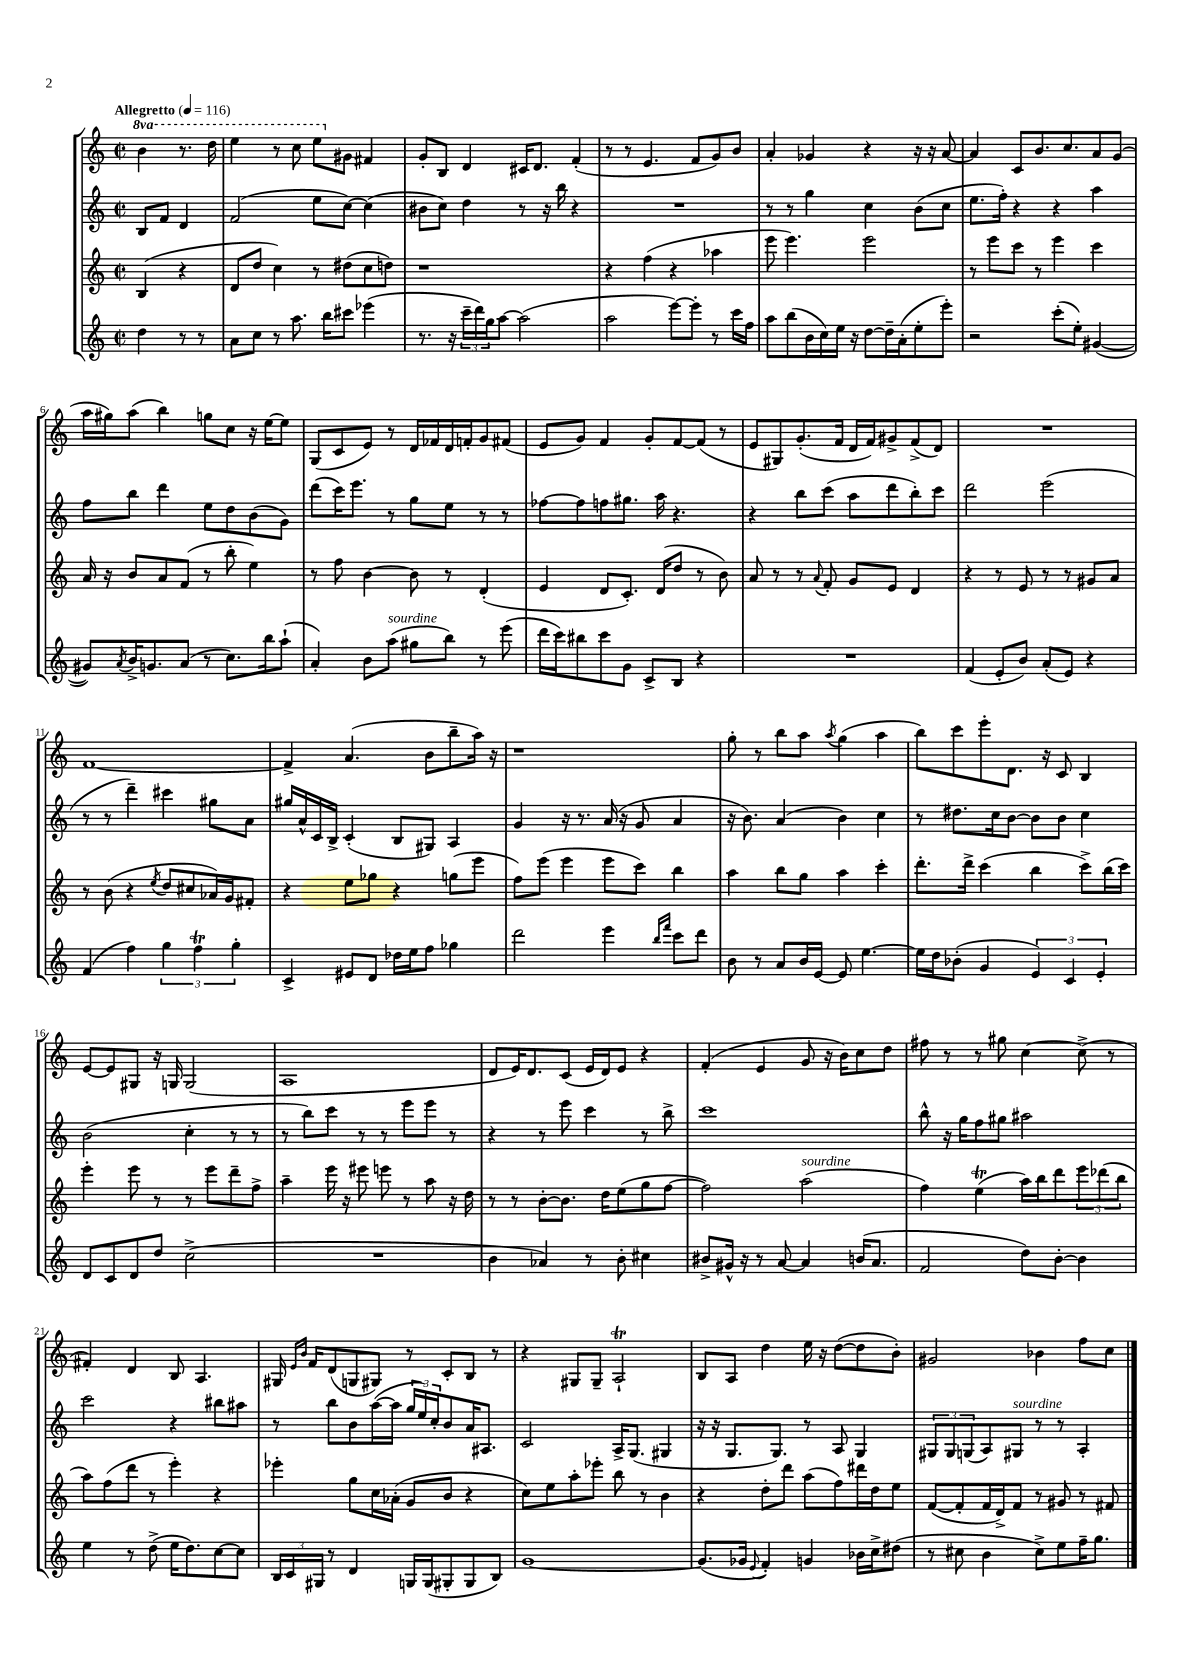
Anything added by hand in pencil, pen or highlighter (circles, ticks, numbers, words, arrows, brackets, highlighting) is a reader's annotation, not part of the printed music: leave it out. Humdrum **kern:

**kern	**kern	**kern	**kern
*staff4	*staff3	*staff2	*staff1
*clefG2	*clefG2	*clefG2	*clefG2
*k[]	*k[]	*k[]	*k[]
*M2/2	*M2/2	*M2/2	*M2/2
*met(c|)	*met(c|)	*met(c|)	*met(c|)
*MM116	*MM116	*MM116	*MM116
4dd\	(4B/	8B/L	4bb\
.	.	8f/J	.
8r	4r	4d/	8.r
8r	.	.	.
.	.	.	16ddd\
=	=	=	=
8a\L	8d/L	(2f/	4eee\
8cc\J	8dd/J	.	.
8r	4cc\)	.	8r
8.aa\	.	.	8ccc\
.	8r	8ee\L	8eee\L
16bb\LK	.	.	.
8ccc#\J	(8dd#\L	[8cc\J)	8g#\J
(4eee-\	8cc\	(4cc\]	4f#/
.	8dd\J)	.	.
=	=	=	=
8.r	1r	8b#\L	8g'/L
.	.	8cc\J)	8B/J
16r	.	.	.
24ccc~\LL	.	4dd\	4d/
24ddd\)	.	.	.
24gg\J	.	.	.
[8aa\J	.	.	.
(2aa\]	.	8r	16c#/LK
.	.	.	8.d/J
.	.	16r	.
.	.	16bb\	.
.	.	4r	(4f'/
=	=	=	=
2aa\	4r	1r	8r
.	.	.	8r
.	(4ff\	.	4.e/
[8eee\L)	4r	.	.
8eee'\]J	.	.	8f/L
8r	4aa-\	.	8g/)
16ccc\LL	.	.	8b/J
16ff\JJ	.	.	.
=	=	=	=
8aa\L	8eee\	8r	4a'/
(8bb\	4.eee\)	8r	.
16b\L	.	4gg\	4g-/
16cc\)	.	.	.
16ee\JJ	.	.	.
16r	.	.	.
[8dd\L	2eee\	4cc\	4r
16dd~\]L	.	.	.
(16a'\J	.	.	.
8ee'\	.	(8b\L	16r
.	.	.	16r
8eee'\J)	.	8cc\J	[8a/
=	=	=	=
2r	8r	8.ee\L	4a/]
.	8eee\L	.	.
.	.	16ff'\Jk)	.
.	8ccc\J	4r	8c/L
.	8r	.	8.b/
(8ccc'\L	4eee\	4r	.
.	.	.	8.cc/
8ee'\J)	.	.	.
([4g#/	4ccc\	4aa\	8a/
.	.	.	(8g/J
=	=	=	=
8g#/]L)	16a/	8ff\L	16aa\LL
.	16r	.	16gg#\J)
8qa/	.	.	.
16b^/K	8b/L	8bb\J	(8aa\J
8.g/	.	.	.
.	8a/	4ddd\	4bb\)
(8a/J	(8f/J	.	.
8r	8r	8ee\L	8gg\L
8.cc\L)	8bb'\	8dd\	8cc\J
.	4ee\)	(8b\	16r
16bb\k	.	.	[16ee\LK
(8aa`\J	.	8g\J)	8ee\]J
=	=	=	=
4a'/)	8r	(8ddd\L	(8G/L
.	8ff\	16ccc\K)	8c/
.	.	8.eee\J	.
8b\L	[4b\	.	8e/J)
(8aa\J	.	8r	8r
8gg#\L	8b\]	8gg\L	16d/LL
.	.	.	16f-/
8bb\J)	8r	8ee\J	16d/
.	.	.	16f'/J
8r	(4d'/	8r	8g/
(8eee\	.	8r	(8f#/J
=	=	=	=
16ddd\LL	4e/	[8ff-\L	8e/L
16ccc\J)	.	.	.
8bb#\	.	8ff-\]	8g/J)
8ccc\	8d/L	8ff\	4f/
8g\J	8.c'/J)	8.gg#\J	.
8c^/L	.	.	8g'/L
.	(16d/LK	16aa\	.
8B/J	8dd/J	4.r	[8f/
4r	8r	.	(8f/]J
.	8b\)	.	8r
=	=	=	=
1r	8a/	4r	8e/L
.	8r	.	8G#/)
.	8r	8bb\L	(8.g'/
.	8qqa/	.	.
.	8f'/	(8ccc\J	.
.	.	.	16f/Jk
.	8g/L	8aa\L	16d/LL
.	.	.	16f/J)
.	8e/J	8ddd\	8g#^/
.	4d/	8bb'\)	(8f^/
.	.	8ccc\J	8d/J)
=	=	=	=
(4f/	4r	2ddd\	1r
8e'/L	8r	.	.
8b/J)	8e/	.	.
(8a'/L	8r	(2eee\	.
8e/J)	8r	.	.
4r	8g#/L	.	.
.	8a/J	.	.
=	=	=	=
(4f/	8r	8r	[1f
.	(8b\	8r	.
4ff\)	4r	4ddd~\)	.
.	8qee/	.	.
6gg\	8dd/L	4ccc#\	.
.	8cc#/	.	.
6ff\	.	.	.
.	16a-/L)	8gg#\L	.
.	16g/J	.	.
6gg'\	.	.	.
.	8f#'/J	8a\J	.
=	=	=	=
4c^/	4r	16gg#/LL	4f^/]
.	.	16a^^/	.
.	.	16c/	.
.	.	16B^/JJ	.
8e#/L	8ee\L	(4c'/	(4.a/
8d/J	8gg-\J	.	.
16dd-\LL	4r	8B/L	.
16ee\J	.	.	.
8ff\J	.	8G#/J)	8b\L
4gg-\	(8gg\L	4A/	8bb~\
.	8eee\J	.	16aa\Jk)
.	.	.	16r
=	=	=	=
2ddd\	8ff\L)	4g/	1r
.	(8eee\J	.	.
.	4eee\	16r	.
.	.	8.r	.
4eee\	8eee\L	(16a/	.
.	.	16r	.
.	8ccc\J)	8g/	.
16qqbb/LL	.	.	.
16qqfff/JJ	.	.	.
8ccc\L	4bb\	4a/	.
8ddd\J	.	.	.
=	=	=	=
8b\	4aa\	16r	8gg'\
.	.	8.b\)	.
8r	.	.	8r
8a/L	8bb\L	(4a/	8bb\L
16b/L	8gg\J	.	8aa\J
[16e/JJ	.	.	.
.	.	.	8qaa/
8e/]	4aa\	4b\)	(4gg\
[4.ee\	.	.	.
.	4ccc'\	4cc\	4aa\
=	=	=	=
16ee\]LL	8.ddd'\L	8r	8bb\L)
16dd\J	.	.	.
(8b-'\J	.	8.dd#\L	8ccc\
.	16ddd^\Jk	.	.
4g/	(4ccc\	.	8eee'\
.	.	16cc\k	.
.	.	[8b\J	8.d\J
6e/)	4bb\	8b\]L	.
.	.	.	16r
.	.	8b\J	8c/
6c/	.	.	.
.	8ccc^\L)	4cc\	4B/
6e'/	.	.	.
.	(16bb\L	.	.
.	16ccc\JJ)	.	.
=	=	=	=
8d/L	4eee'\	(2b\	[8e/L
8c/	.	.	8e/]
8d/	8eee\	.	8G#/J
8dd/J	8r	.	16r
.	.	.	16G/
(2cc^\	8r	4cc'\	(2G/
.	8eee\L	.	.
.	8ddd~\	8r	.
.	8ff^\J	8r	.
=	=	=	=
1r	4aa~\	8r	1A
.	.	8bb\L)	.
.	16eee\	8ccc\J	.
.	16r	.	.
.	8eee#\	8r	.
.	8eee\	8r	.
.	8r	8eee\L	.
.	8aa\	8eee\J	.
.	16r	8r	.
.	16dd\	.	.
=	=	=	=
4b\	8r	4r	8d/L
.	8r	.	16e/K)
.	.	.	8.d/
4a-/)	[8b'\L	8r	.
.	8.b\]J	8eee\	(8c/J
8r	.	4ccc\	16e/LL
.	16dd\LK	.	16d/J)
8b'\	(8ee\	.	8e/J
4cc#\	8gg\	8r	4r
.	[8ff\J	8bb^\	.
=	=	=	=
8b#^/L	2ff\])	1ccc	(4f'/
16g#^^/Jk	.	.	.
16r	.	.	.
8r	.	.	4e/
[8a/	.	.	.
4a/]	(2aa\	.	8g/
.	.	.	16r
.	.	.	16b\LK)
(16b/LK	.	.	8cc\
8.a/J	.	.	.
.	.	.	8dd\J
=	=	=	=
2f/	4ff\)	8bb^^\	8ff#\
.	.	16r	8r
.	.	16gg\LK	.
.	(4ee\	8ff\	8r
.	.	8gg#\J	8gg#\
8dd\L)	16aa\LL)	2aa#\	[4cc\
.	16bb\J	.	.
[8b'\J	8ddd\	.	.
4b\]	12eee\	.	(8cc^\]
.	(12ddd-\	.	.
.	.	.	8r
.	12bb\J	.	.
=	=	=	=
4ee\	8aa\L)	2ccc\	4f#'/)
.	(8ff\	.	.
8r	8ddd\J	.	4d/
(8dd^\	8r	.	.
16ee\LK	4eee'\)	4r	8B/
8.dd\)	.	.	.
.	.	.	4.A/
[8cc\	4r	8bb#\L	.
8cc\]J	.	8aa#\J	.
=	=	=	=
24B/LL	4eee-'\	8r	16G#/
24c/	.	.	.
.	.	.	16qqe/LL
.	.	.	16qqb/JJ
.	.	.	16f/LK
24G#/JJ	.	.	.
8r	.	8bb\L	(8d/
4d/	8gg\L	8b\	8G/
.	16cc\L	([16aa\L	8G#/J)
.	(16a-'\JJ	16aa\]JJ	.
16G/LL	8g/L	24gg/LL	8r
.	.	24ee/)	.
(16G/J	.	.	.
.	.	24cc'/J	.
8G#'/	8b/J	8b/	8c'/L
8G#/	4r	16a/K	8B/J
.	.	8.A#/J	.
8B/J)	.	.	8r
=	=	=	=
[1g	8cc\L)	2c/	4r
.	8ee\	.	.
.	8aa'\	.	8G#/L
.	8eee-'\J	.	8G#~/J
.	8bb\	16A^/LK	2A`/
.	.	(8.G/J	.
.	8r	.	.
.	4b\	4G#/	.
=	=	=	=
(8.g/]L	4r	16r	8B/L
.	.	16r	.
.	.	8.G/L	8A/J
16g-/Jk	.	.	.
8qqe/	.	.	.
4f'/)	8dd'\L	.	4dd\
.	.	8.G/J)	.
.	8ddd\J	.	.
4g/	(8aa\L	8r	16ee\
.	.	.	16r
.	8ff\)	8A/	([8dd\L
16b-\LL	16ddd#\L	4G/	8dd\]
16cc^\J	16dd\J	.	.
(8dd#\J	8ee\J	.	8b'\J)
=	=	=	=
8r	([8f/L	12G#/L	2g#/
.	.	12G#/	.
8cc#\	8f'/]	.	.
.	.	(12G/	.
4b\	16f/L	8A/)	.
.	16d^/J)	.	.
.	8f/J	8G#/J	.
8cc#^\L)	8r	8r	4b-\
8ee\	8g#/	8r	.
16ff~\K	8r	4A'/	8ff\L
8.gg\J	.	.	.
.	8f#/	.	8cc\J
==	==	==	==
*-	*-	*-	*-
